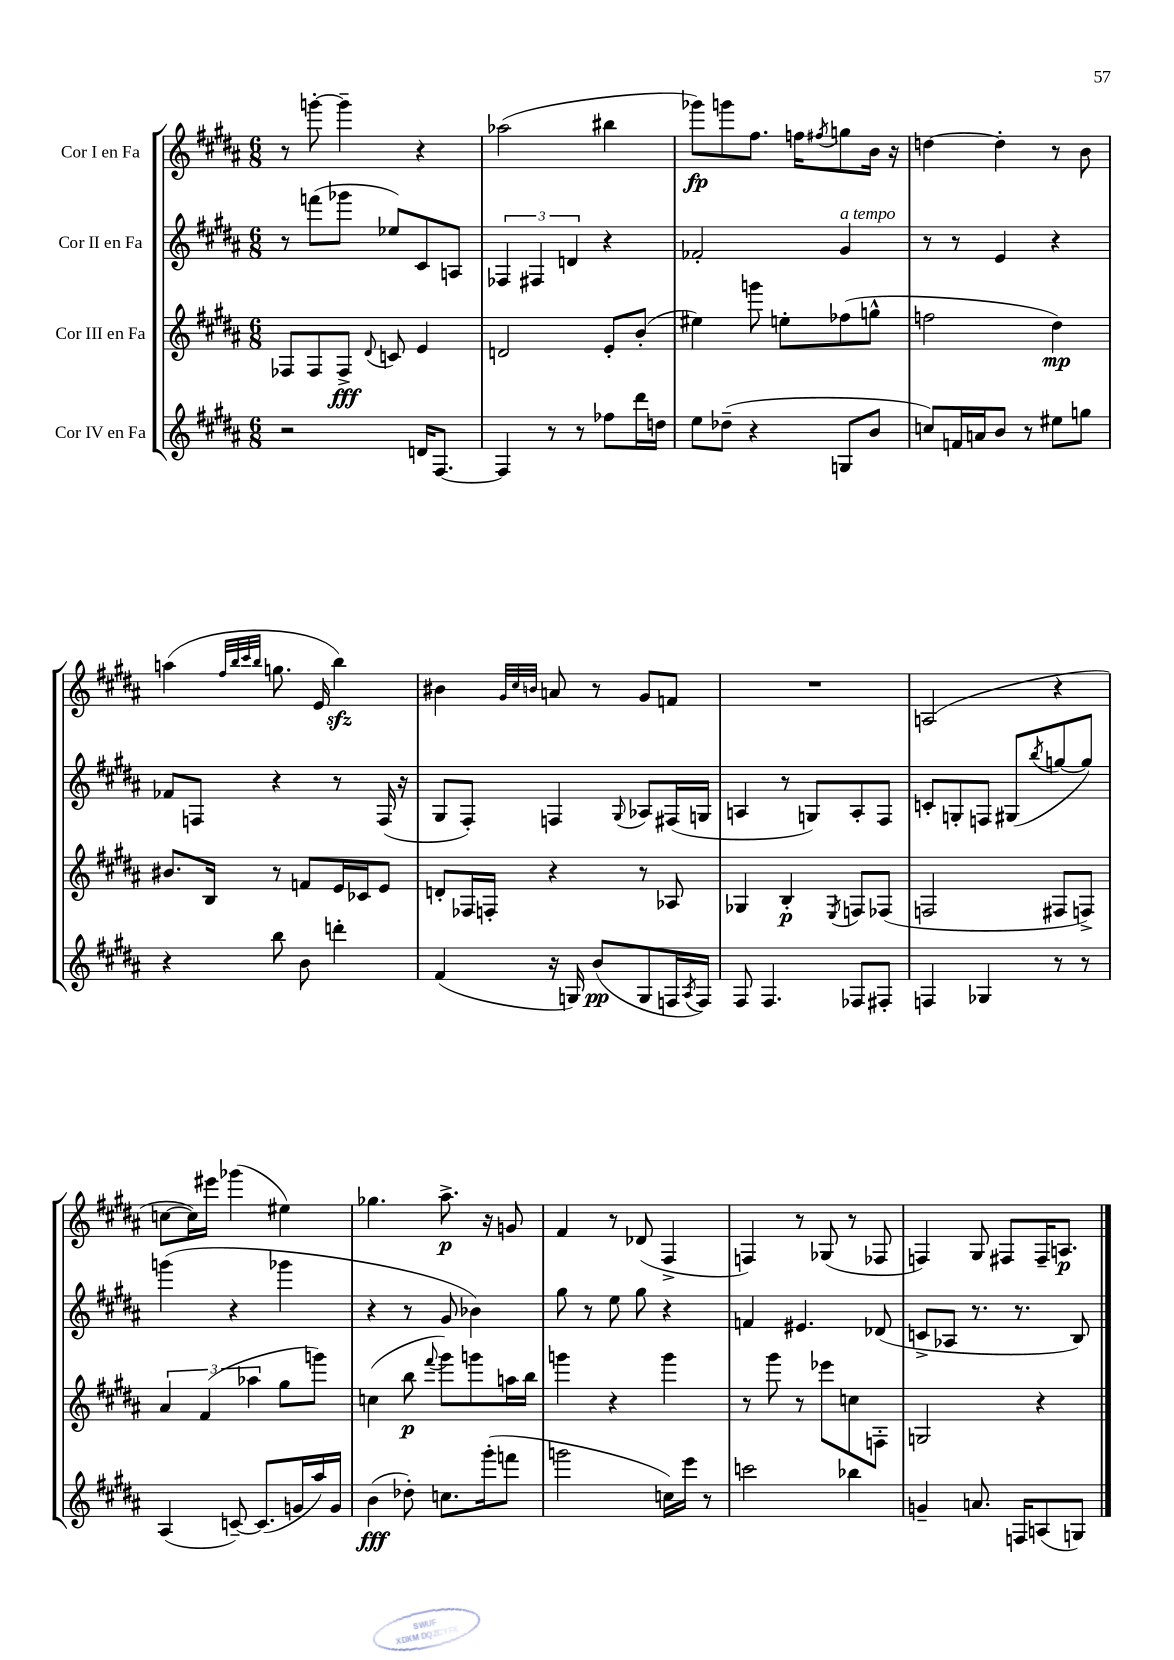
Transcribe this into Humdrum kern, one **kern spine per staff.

**kern	**kern	**kern	**kern
*staff4	*staff3	*staff2	*staff1
*clefG2	*clefG2	*clefG2	*clefG2
*k[f#c#g#d#a#]	*k[f#c#g#d#a#]	*k[f#c#g#d#a#]	*k[f#c#g#d#a#]
*M6/8	*M6/8	*M6/8	*M6/8
2r	8F-	8r	8r
.	8F-	(8fff	[8ggg'
.	8F-^	8ggg-	4ggg~]
.	8qqd#	.	.
.	8c	8ee-)	.
16d	4e	8c#	4r
[8.F#	.	.	.
.	.	8A	.
=	=	=	=
4F#]	2d	6F-	(2aa-
.	.	6F#	.
8r	.	.	.
.	.	6d	.
8r	.	.	.
8ff-	8e'	4r	4bb#
16ddd#	(8b'	.	.
16dd	.	.	.
=	=	=	=
8ee	4ee#)	2f-'	8ggg-)
(8dd-~	.	.	8ggg
4r	8ggg	.	8.ff#
.	8ee'	.	.
.	.	.	16ff
.	.	.	8qff#
8G	(8ff-	4g#	8gg
8b	8gg^^	.	16b
.	.	.	16r
=	=	=	=
8cc)	2ff	8r	[4dd
16f	.	8r	.
16a	.	.	.
8b	.	4e	4dd']
8r	.	.	.
8ee#	4dd#)	4r	8r
8gg	.	.	8b
=	=	=	=
4r	8.b#	8f-	(4aa
.	.	8F	.
.	16B	.	.
.	.	.	32qqff#
.	.	.	32qqbb
.	.	.	32qqccc#
.	.	.	32qqbb
8bb	8r	4r	8.gg
8b	8f	.	.
.	.	.	16e
4ddd'	16e	8r	4bb)
.	16c-	.	.
.	8e	(16F	.
.	.	16r	.
=	=	=	=
(4f#	8d'	8G#	4b#
.	16F-	8F#')	.
.	16F'	.	.
.	.	.	32qqg#
.	.	.	32qqcc#
.	.	.	32qqb
16r	4r	4F	8a
16G)	.	.	.
(8b	.	.	8r
.	.	8qqG#	.
8G	8r	8A-	8g#
16F	8A-	(16F#	8f
8qA#	.	.	.
16F)	.	16G	.
=	=	=	=
8F#	4G-	4A	2.r
4.F#	.	.	.
.	4B'	8r	.
.	.	8G)	.
.	8qE	.	.
8F-	8F	8A'	.
8F#'	(8F-	8F#	.
=	=	=	=
4F	2F	8c'	(2A
.	.	8G'	.
4G-	.	8F	.
.	.	(8G#	.
.	.	8qbb	.
8r	8F#	[8gg	4r
8r	8F^)	8gg])	.
=	=	=	=
(4A#	6a#	(4ggg	[8cc
.	.	.	16cc])
.	(6f#	.	.
.	.	.	16eee#
[8c~)	.	4r	(4ggg-
.	6aa-	.	.
(8.c]	.	.	.
.	8gg#	4ggg-	4ee#)
16g	.	.	.
16aa#)	8ggg)	.	.
16g	.	.	.
=	=	=	=
(4b	(4cc	4r	4.gg-
8dd-')	8bb	8r	.
.	8qqfff#	.	.
8.cc	8ggg#)	8g#	8.aa#^
.	8ggg	4b-)	.
(16ggg#'	.	.	16r
8fff	16aa	.	8g
.	16bb	.	.
=	=	=	=
2ggg	4ggg	8gg#	4f#
.	.	8r	.
.	4r	8ee	8r
.	.	8gg#	(8d-
16cc)	4ggg	4r	4F#^
16eee	.	.	.
8r	.	.	.
=	=	=	=
2ccc	8r	4f	4F)
.	8ggg#	.	.
.	8r	4.e#	8r
.	8eee-	.	(8G-
4bb-	8cc	.	8r
.	8F'	(8d-	8F-
=	=	=	=
4g~	2G	8c^	4F)
.	.	8A-	.
8.a	.	8.r	8G#
.	.	.	8F#
16F	.	8.r	.
(8A	4r	.	16F#~
.	.	.	8.A
8G)	.	8B)	.
==	==	==	==
*-	*-	*-	*-
